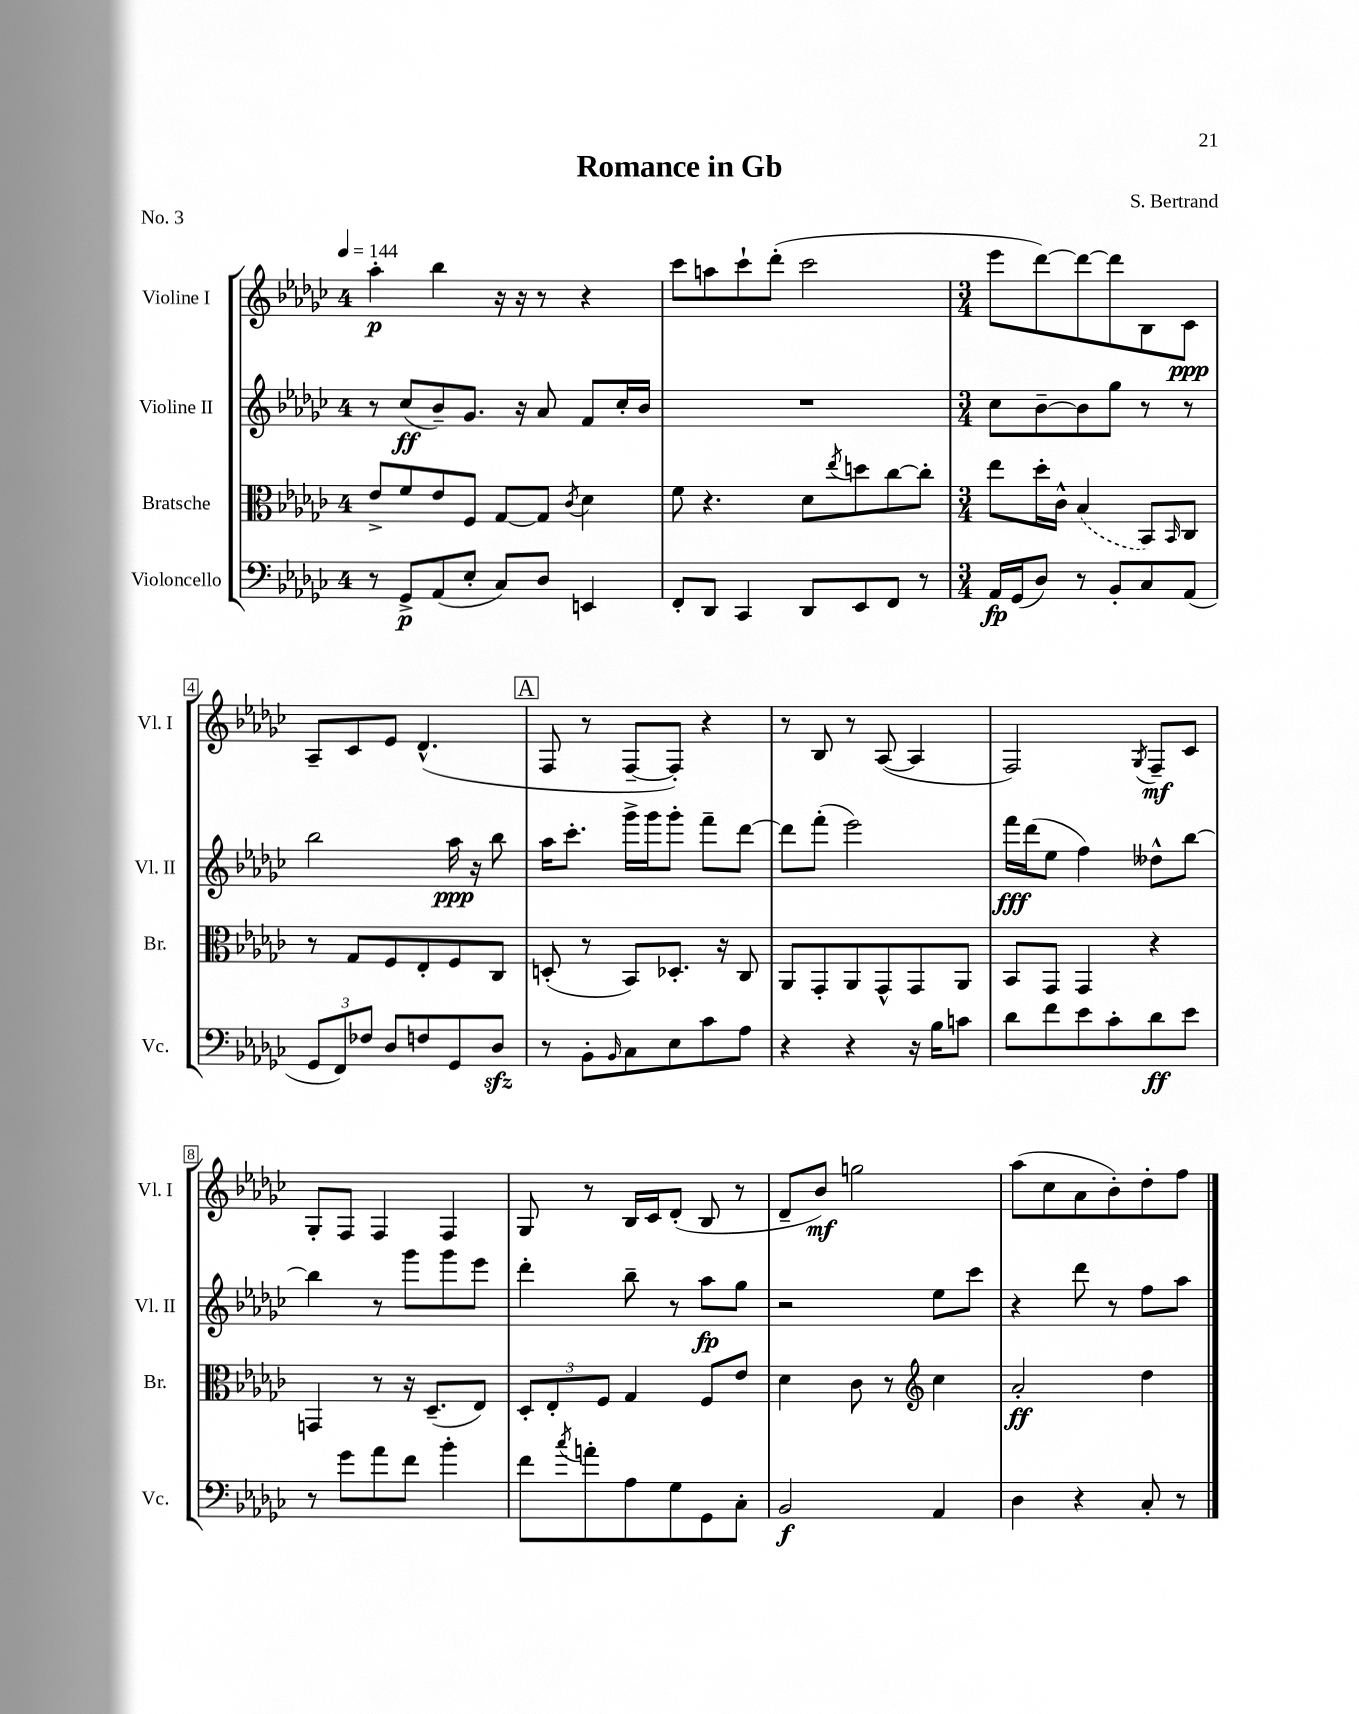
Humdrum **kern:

**kern	**dynam	**kern	**dynam	**kern	**dynam	**kern	**dynam
*part4	*part4	*part3	*part3	*part2	*part2	*part1	*part1
*staff4	*staff4	*staff3	*staff3	*staff2	*staff2	*staff1	*staff1
*I"Violoncello	*	*I"Bratsche	*	*I"Violine II	*	*I"Violine I	*
*I'Vc.	*	*I'Br.	*	*I'Vl. II	*	*I'Vl. I	*
*clefF4	*	*clefC3	*	*clefG2	*	*clefG2	*
*k[b-e-a-d-g-c-]	*	*k[b-e-a-d-g-c-]	*	*k[b-e-a-d-g-c-]	*	*k[b-e-a-d-g-c-]	*
*M4/4	*	*M4/4	*	*M4/4	*	*M4/4	*
*MM144	*	*MM144	*	*MM144	*	*MM144	*
=1	=1	=1	=1	=1	=1	=1	=1
8r	.	8e-^/L	.	8r	.	4aa-'\	p
8GG-^/L	p	8f/	.	(8cc-/L	ff	.	.
(8AA-/	.	8e-/	.	8b-~/)	.	4bb-\	.
8E-'/J	.	8F/J	.	8.g-/J	.	.	.
8C-/L)	.	[8G-/L	.	.	.	16r	.
.	.	.	.	16r	.	16r	.
8D-/J	.	8G-/J]	.	8a-/	.	8r	.
.	.	8qc-/	.	.	.	.	.
4EEn/	.	4d-\	.	8f/L	.	4r	.
.	.	.	.	16cc-'/L	.	.	.
.	.	.	.	16b-/JJ	.	.	.
=2	=2	=2	=2	=2	=2	=2	=2
8FF'/L	.	8f\	.	1r	.	8ccc-\L	.
8DD-/J	.	4.r	.	.	.	8aan\	.
4CC-/	.	.	.	.	.	8ccc-`\	.
.	.	.	.	.	.	(8ddd-'\J	.
8DD-/L	.	8d-\L	.	.	.	2ccc-\	.
.	.	8qee-/	.	.	.	.	.
8EE-/	.	8ddn\	.	.	.	.	.
8FF/J	.	[8cc-\	.	.	.	.	.
8r	.	8cc-'\J]	.	.	.	.	.
=3	=3	=3	=3	=3	=3	=3	=3
*M3/4	*	*M3/4	*	*M3/4	*	*M3/4	*
16AA-/LL	fp	8ee-\L	.	8cc-\L	.	8eee-\L	.
(16GG-/J	.	.	.	.	.	.	.
8D-/J)	.	16dd-'\L	.	[8b-~\	.	[8ddd-\)	.
.	.	16c-^^\JJ	.	.	.	.	.
8r	.	(4B-/	.	8b-\]	.	8ddd-\_	.
8BB-'/L	.	.	.	8gg-\J	.	8ddd-\]	.
8C-/	.	8BB-/L)	.	8r	.	8B-\	.
.	.	16qqBB-/	.	.	.	.	.
(8AA-/J	.	8C-/J	.	8r	.	8c-\J	ppp
!!LO:LB:g=z
=4	=4	=4	=4	=4	=4	=4	=4
12GG-/L	.	8r	.	2bb-\	.	8A-~/L	.
12FF/)	.	.	.	.	.	.	.
.	.	8G-/L	.	.	.	8c-/	.
12F-X/J	.	.	.	.	.	.	.
8D-/L	.	8F/	.	.	.	8e-/J	.
8Fn/	.	8E-'/	.	.	.	(4.d-^^/	.
8GG-/	.	8F/	.	16aa-\	ppp	.	.
.	.	.	.	16r	.	.	.
8D-zz/J	.	8C-/J	.	8bb-\	.	.	.
!!LO:REH:place=s1:t=A
=5	=5	=5	=5	=5	=5	=5	=5
8r	.	(8Dn'/	.	16aa-\KL	.	8F/	.
.	.	.	.	8.ccc-'\J	.	.	.
8BB-'\L	.	8r	.	.	.	8r	.
16qqBB-/	.	.	.	.	.	.	.
8C-\	.	8BB-/L)	.	16ggg-^\LL	.	[8F~/L	.
.	.	.	.	16ggg-\J	.	.	.
8E-\	.	8.D-X'/J	.	8ggg-'\J	.	8F'/J])	.
8c-\	.	.	.	8fff~\L	.	4r	.
.	.	16r	.	.	.	.	.
8A-\J	.	8C-/	.	[8ddd-\J	.	.	.
=6	=6	=6	=6	=6	=6	=6	=6
4r	.	8AA-/L	.	8ddd-\L]	.	8r	.
.	.	8GG-'/	.	(8fff'\J	.	8B-/	.
4r	.	8AA-/	.	2eee-\)	.	8r	.
.	.	8GG-^^/	.	.	.	([8A-/	.
16r	.	8GG-/	.	.	.	4A-/]	.
16B-\KL	.	.	.	.	.	.	.
8cn\J	.	8AA-/J	.	.	.	.	.
=7	=7	=7	=7	=7	=7	=7	=7
8d-\L	.	8BB-/L	.	16fff\LL	fff	2F/)	.
.	.	.	.	(16ddd-\J	.	.	.
8f\	.	8GG-/J	.	8ee-\J	.	.	.
8e-\	.	4GG-/	.	4ff\)	.	.	.
8c-'\	.	.	.	.	.	.	.
.	.	.	.	.	.	8qG-/	.
8d-\	ff	4r	.	8dd--X^^\L	.	8F~/L	mf
8e-\J	.	.	.	[8bb-\J	.	8c-/J	.
!!LO:LB:g=z
=8	=8	=8	=8	=8	=8	=8	=8
8r	.	4GGn/	.	4bb-\]	.	8G-'/L	.
8g-\L	.	.	.	.	.	8F/J	.
8a-\	.	8r	.	8r	.	4F/	.
8f\J	.	16r	.	8ggg-\L	.	.	.
.	.	(8.D-~/L	.	.	.	.	.
4b-'\	.	.	.	8ggg-\	.	4F/	.
.	.	8E-/J)	.	8eee-\J	.	.	.
=9	=9	=9	=9	=9	=9	=9	=9
8f\L	.	12D-'/L	.	4ddd-'\	.	8G-/	.
.	.	12E-'/	.	.	.	.	.
8qcc-/	.	.	.	.	.	.	.
8an'\	.	.	.	.	.	8r	.
.	.	12F/J	.	.	.	.	.
8A-\	.	4G-/	.	8bb-~\	.	16B-/LL	.
.	.	.	.	.	.	16c-/J	.
8G-\	.	.	.	8r	.	(8d-'/J	.
8GG-\	.	8F/L	.	8aa-\L	fp	8B-/	.
8C-'\J	.	8e-/J	.	8gg-\J	.	8r	.
=10	=10	=10	=10	=10	=10	=10	=10
2BB-/	f	4d-\	.	2r	.	8d-~/L	.
.	.	.	.	.	.	8b-/J)	mf
.	.	8c-\	.	.	.	2ggn\	.
.	.	8r	.	.	.	.	.
*	*	*clefG2	*	*	*	*	*
4AA-/	.	4cc-\	.	8ee-\L	.	.	.
.	.	.	.	8ccc-\J	.	.	.
=11	=11	=11	=11	=11	=11	=11	=11
4D-\	.	2a-'/	ff	4r	.	(8aa-\L	.
.	.	.	.	.	.	8cc-\	.
4r	.	.	.	8ddd-\	.	8a-\	.
.	.	.	.	8r	.	8b-'\)	.
8C-'/	.	4dd-\	.	8ff\L	.	8dd-'\	.
8r	.	.	.	8aa-\J	.	8ff\J	.
==	==	==	==	==	==	==	==
*-	*-	*-	*-	*-	*-	*-	*-
